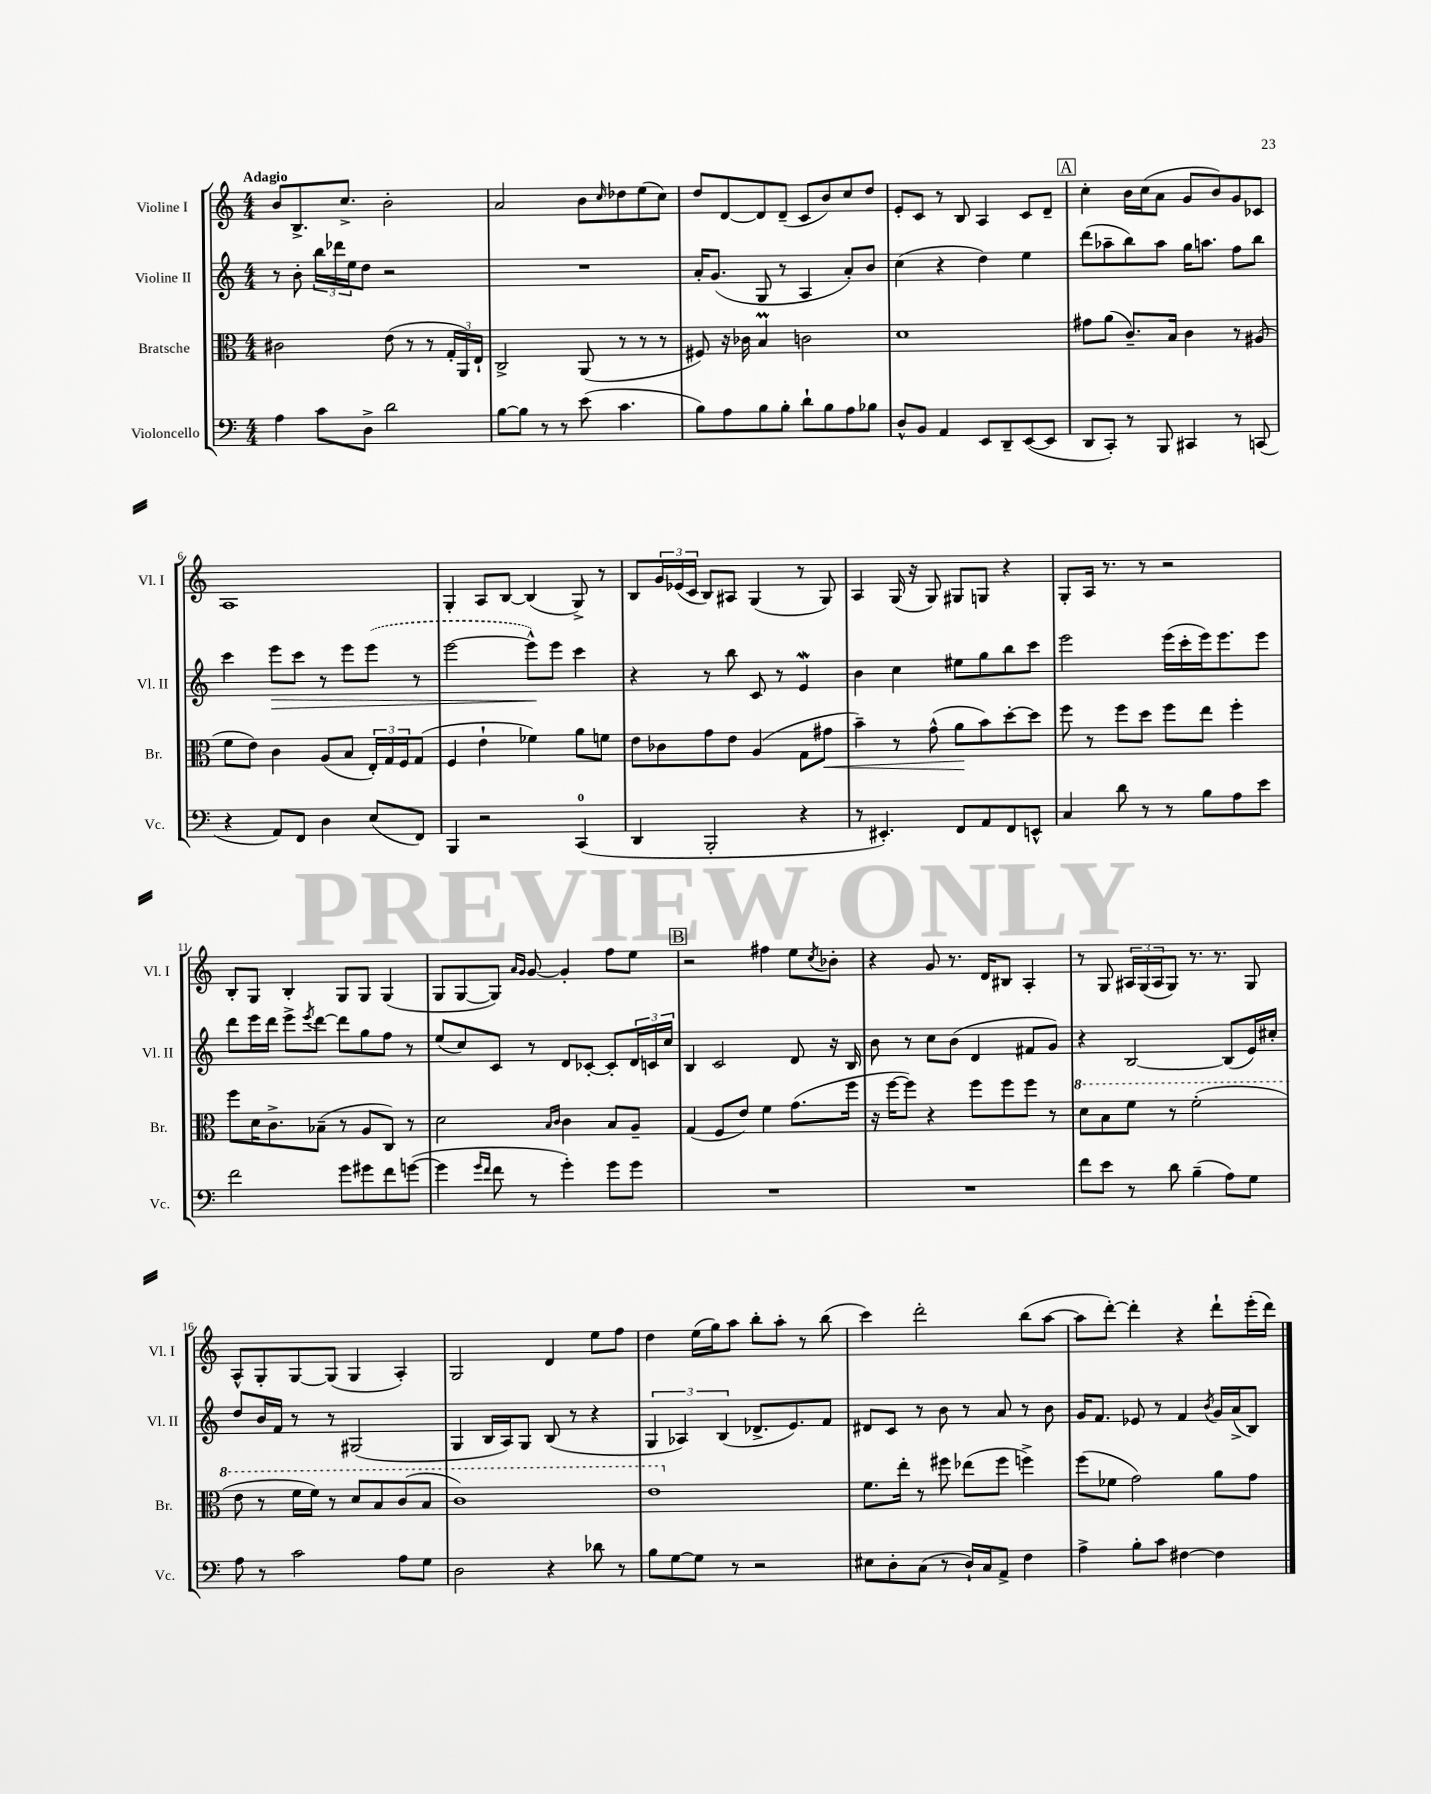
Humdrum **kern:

**kern	**kern	**dynam	**kern	**dynam	**kern
*part4	*part3	*part3	*part2	*part2	*part1
*staff4	*staff3	*staff3	*staff2	*staff2	*staff1
*I"Violoncello	*I"Bratsche	*	*I"Violine II	*	*I"Violine I
*I'Vc.	*I'Br.	*	*I'Vl. II	*	*I'Vl. I
*clefF4	*clefC3	*	*clefG2	*	*clefG2
*k[]	*k[]	*	*k[]	*	*k[]
*M4/4	*M4/4	*	*M4/4	*	*M4/4
=1	=1	=1	=1	=1	=1
!	!	!	!	!	!LO:TX:a:B:t=Adagio
4A\	2c#X\	.	8r	.	8b/L
.	.	.	8b'\	.	8.B^/
8c\L	.	.	24bb\LL	.	.
.	.	.	24ddd-X\	.	.
.	.	.	.	.	8.cc^/J
.	.	.	24ee\J	.	.
8D^\J	.	.	8dd\J	.	.
2d\	(8e\	.	2r	.	2b'\
.	8r	.	.	.	.
.	8r	.	.	.	.
.	24G'/LL	.	.	.	.
.	24AA/)	.	.	.	.
.	24E`/JJ	.	.	.	.
=2	=2	=2	=2	=2	=2
[8B\L	2C^/	.	1r	.	2a/
8B\J]	.	.	.	.	.
8r	.	.	.	.	.
8r	.	.	.	.	.
(8e\	(8AA/	.	.	.	8b\L
.	.	.	.	.	16qqcc/
4.c\	8r	.	.	.	8dd-X\
.	8r	.	.	.	(8ee\
.	8r	.	.	.	8cc\J)
=3	=3	=3	=3	=3	=3
8B\L)	8F#X/)	.	16a'/KL	.	8dd/L
.	.	.	(8.g/J	.	.
8A\	16r	.	.	.	[8d/
.	16c-X\	.	.	.	.
8B\	4Bm/	.	8G/	.	8d/]
8B'\J	.	.	8r	.	(8d~/J
8d`\L	2cn\	.	4A/	.	8c/L
8B\	.	.	.	.	8b/)
8A\	.	.	8a'/L)	.	8cc/
8B-X\J	.	.	8b/J	.	8dd/J
=4	=4	=4	=4	=4	=4
8D^^/L	1d	.	(4cc\	.	8e'/L
8BB/J	.	.	.	.	8c/J
4AA/	.	.	4r	.	8r
.	.	.	.	.	8B/
8EE/L	.	.	4dd\)	.	4A/
8DD~/	.	.	.	.	.
([8EE/	.	.	4ee\	.	8c/L
8EE/J]	.	.	.	.	8d~/J
!!LO:REH:place=s1:t=A
=5	=5	=5	=5	=5	=5
8DD/L	8g#X\L	.	(8ddd\L	.	4cc'\
8CC'/J)	(8a\J	.	8aa-X~\	.	.
8r	8.c~/L)	.	8bb\)	.	16b\LL
.	.	.	.	.	(16cc\J
8BBB/	.	.	8aa-\J	.	8a\J
.	16B/Jk	.	.	.	.
4CC#X/	4c\	.	16gg\KL	.	8g/L
.	.	.	8.aan\J	.	.
.	.	.	.	.	8b/)
8r	8r	.	8ff\L	.	8g/
(8CCn/	(8A#X/	.	8bb\J	.	8c-X/J
!!LO:LB:g=z
=6	=6	=6	=6	=6	=6
4r	8f\L	.	4ccc\	.	1A
.	8e\J)	.	.	.	.
!	!	!	!	!LO:HP:b	!
8AA/L)	4c\	.	8eee\L	>	.
8FF/J	.	.	8ccc\J	.	.
4D\	(8A/L	.	8r	.	.
.	8B/J	.	8eee\L	.	.
(8E/L	24E'/LL)	.	(8eee\J	.	.
.	24G/	.	.	.	.
.	24F/J	.	.	.	.
8FF/J)	(8G/J	.	8r	.	.
=7	=7	=7	=7	=7	=7
4BBB/	4F/	.	[2eee\	.	4G'/
2r	4e`\	.	.	.	8A/L
.	.	.	.	.	[8B/J
.	4f-X\)	.	8eee^^\L])	.	(4B/]
.	.	.	8eee\J	]	.
(4CC/	8a\L	.	4ccc\	.	8G^/)
.	8fn\J	.	.	.	8r
=8	=8	=8	=8	=8	=8
4DD/	8e\L	.	4r	.	8B/L
.	8c-X\	.	.	.	24g/L
.	.	.	.	.	(24e-X/
.	.	.	.	.	24c/JJ
2BBB'/	8g\	.	8r	.	8B/L)
.	8e\J	.	8bb\	.	8A#X/J
.	(4A/	.	8c/	.	(4G/
.	.	.	8r	.	.
4r	8G\L	.	4eW/	.	8r
!	!	!LO:HP:b	!	!	!
.	8g#X\J	<	.	.	8G/)
=9	=9	=9	=9	=9	=9
8r	4b~\)	.	4b\	.	4A/
4.EE#X'/)	.	.	.	.	.
.	8r	.	4cc\	.	(16G/
.	.	.	.	.	16r
.	(8g^^\	.	.	.	8G/)
8FF/L	8a\L	.	8ee#X\L	.	8G#X/L
8AA/	8b\)	[	8gg\	.	8Gn/J
8FF/	[8dd'\	.	8bb\	.	4r
8EEn^^/J	8dd\J]	.	8ccc\J	.	.
=10	=10	=10	=10	=10	=10
4C/	8ff\	.	2eee\	.	8G'/L
.	8r	.	.	.	16A/Jk
.	.	.	.	.	8.r
8d\	8ff\L	.	.	.	.
8r	8dd\J	.	.	.	8r
8r	8ff\L	.	(16eee\LL	.	2r
.	.	.	16ccc'\	.	.
8B\L	8ee\J	.	16eee\J)	.	.
.	.	.	8.eee\	.	.
8A\	4ff'\	.	.	.	.
8e\J	.	.	8eee\J	.	.
!!LO:LB:g=z
=11	=11	=11	=11	=11	=11
2f\	8ff\L	.	8ddd\L	.	8B'/L
.	16d\K	.	16eee\L	.	8G/J
.	8.c^\	.	16ddd\JJ	.	.
.	.	.	8eee^\L	.	4B'/
.	.	.	8qeee/	.	.
.	(8B-X~\J	.	[8ddd\J	.	.
8g\L	8r	.	8ddd\L]	.	8G/L
8g#X\	8A/L	.	8gg\	.	8G/J
8f\	8C/J)	.	8ff\J	.	(4G/
([8gn\J	8r	.	8r	.	.
=12	=12	=12	=12	=12	=12
4g\]	2d\	.	(8ee/L	.	8G/L
.	.	.	8cc/)	.	[8G/
16qqg/LL	.	.	.	.	.
16qqf/JJ	.	.	.	.	.
8f\	.	.	8c/J	.	8G/J])
.	.	.	.	.	16qqa/LL
.	.	.	.	.	16qqg/JJ
8r	.	.	8r	.	[8g/
.	16qqB/LL	.	.	.	.
.	16qqc/JJ	.	.	.	.
4g'\)	4c\	.	8d/L	.	4g'/]
.	.	.	[8c-X'/J	.	.
8g\L	8B/L	.	8c-'/L]	.	8ff\L
8g\J	8A~/J	.	24d/L	.	8ee\J
.	.	.	24cn/	.	.
.	.	.	24cc/JJ	.	.
!!LO:REH:place=s1:t=B
=13	=13	=13	=13	=13	=13
1r	(4G/	.	4B/	.	2r
.	8F/L	.	2c/	.	.
.	8e/J)	.	.	.	.
.	4f\	.	.	.	4ff#X\
.	(8.g\L	.	8d/	.	8ee\L
.	.	.	.	.	8qcc/
.	.	.	16r	.	8b-X'\J
.	16ff\Jk	.	16B/	.	.
=14	=14	=14	=14	=14	=14
1r	16r	.	8b\	.	4r
.	[16ff\KL	.	.	.	.
.	8ff\J])	.	8r	.	.
.	4r	.	8cc\L	.	8g/
.	.	.	(8b\J	.	8.r
.	8ff\L	.	4d/	.	.
.	.	.	.	.	16d/KL
.	8ff\	.	.	.	8B#X/J
.	8ff\J	.	8f#X/L	.	4A'/
.	8r	.	8g/J)	.	.
=15	=15	=15	=15	=15	=15
*	*8va	*	*	*	*
8f\L	8dd\L	.	4r	.	8r
8e\J	8b\	.	.	.	8G/
8r	8ff\J	.	[2B/	.	24A#X/LL
.	.	.	.	.	(24G/
.	.	.	.	.	24A#/J
8d\	8r	.	.	.	8G/J)
(4B~\	(2ff'\	.	.	.	8.r
.	.	.	.	.	8.r
8A\L)	.	.	(8B/L]	.	.
8G\J	.	.	16e/L)	.	8G/
.	.	.	16cc#X'/JJ	.	.
!!LO:LB:g=z
=16	=16	=16	=16	=16	=16
8A\	8ee\	.	8dd/L	.	8A^^/L
8r	8r	.	16b/L	.	8G'/
.	.	.	16f/JJ	.	.
2c\	16ff\LL	.	8r	.	[8G/
.	16ff\JJ)	.	.	.	.
.	8r	.	8r	.	(8G/J]
.	8dd/L	.	(2G#X/	.	4G/
.	8b/	.	.	.	.
8A\L	(8cc/	.	.	.	4A'/)
8G\J	8b/J	.	.	.	.
=17	=17	=17	=17	=17	=17
2D\	1cc)	.	4G/	.	2G/
.	.	.	16B/LL	.	.
.	.	.	16A/J)	.	.
.	.	.	8G/J	.	.
4r	.	.	(8B/	.	4d/
.	.	.	8r	.	.
8d-X\	.	.	4r	.	8ee\L
8r	.	.	.	.	8ff\J
=18	=18	=18	=18	=18	=18
8B\L	1ee	.	6G/	.	4dd\
[8G\	.	.	.	.	.
.	.	.	6A-X/)	.	.
8G\J]	.	.	.	.	(16ee\LL
.	.	.	.	.	16gg\J)
.	.	.	(6B/	.	.
8r	.	.	.	.	8aa\J
2r	.	.	8.d-X^/L	.	8bb'\L
.	.	.	.	.	8aa'\J
.	.	.	8.e/)	.	.
.	.	.	.	.	8r
.	.	.	8f/J	.	(8bb\
=19	=19	=19	=19	=19	=19
*	*X8va	*	*	*	*
8E#X\L	8.f\L	.	8d#X/L	.	4ccc\)
8D'\	.	.	8c/J	.	.
.	16ee'\Jk	.	.	.	.
(8C\J	8r	.	8r	.	2ddd'\
8r	8ff#X\	.	8b\	.	.
16D`/LL)	(8ee-X\L	.	8r	.	.
16C/J	.	.	.	.	.
8AA^/J	8ff#\J	.	8a/	.	.
4F\	4ffn^\)	.	8r	.	(8bb\L
.	.	.	8b\	.	[8aa\J
=20	=20	=20	=20	=20	=20
4A^\	(8ff\L	.	16g/KL	.	8aa\L]
.	.	.	8.f/J	.	.
.	8f-X\J	.	.	.	[8ddd'\J)
8B'\L	2g\)	.	8e-X/	.	4ddd'\]
8c\J	.	.	8r	.	.
[4F#X\	.	.	4f/	.	4r
.	.	.	8qb/	.	.
4F#\]	8a\L	.	16g/LL	.	8ddd`\L
.	.	.	(16a^/J	.	.
.	8g\J	.	8B/J)	.	(16eee'\L
.	.	.	.	.	16ddd\JJ)
==	==	==	==	==	==
*-	*-	*-	*-	*-	*-
